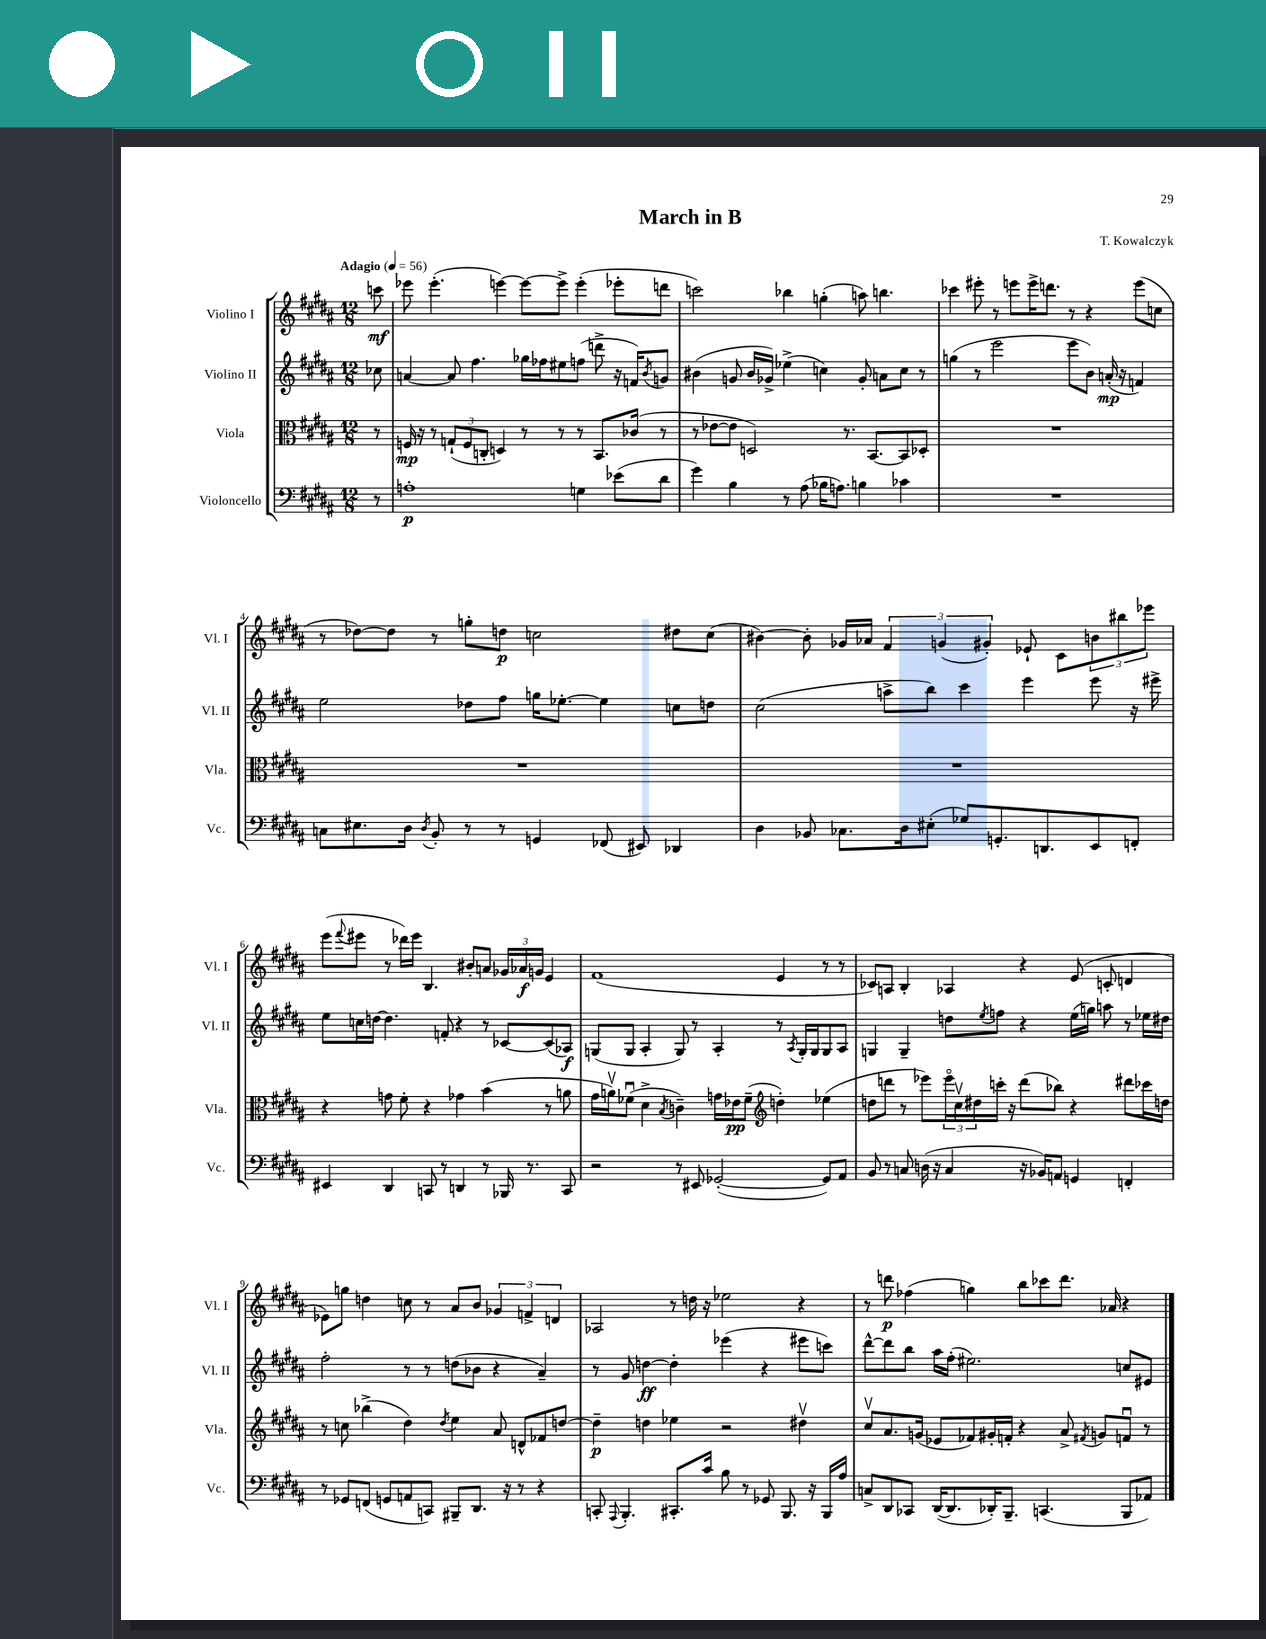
\header { title = "March in B" composer = "T. Kowalczyk" }
<<
\new StaffGroup <<
\new Staff = "s0" \with { instrumentName = "Violino I" shortInstrumentName = "Vl. I" } {
    \clef treble \key b \major \numericTimeSignature \time 12/8 \partial 8 \tempo "Adagio" 4 = 56
    c'''8\mf |
    ees'''8 ees'''4.-.( e'''4~) e'''8~ e'''8-> e'''4-.( ees'''8-. d'''8 |
    c'''2) bes''4 g''4-.( a''8) b''4. |
    ces'''4 eis'''8-. r8 e'''8 e'''16-> d'''8. r8 r4 e'''8( c''8 |
    r8 des''8~) des''8 r8 g''8-. d''8\p c''2 dis''8 c''8( |
    bis'4~) bis'8-. ges'16 aes'16 \tuplet 3/2 { fis'4 g'4( gis'4-.) } ees'8-! cis'8 \tuplet 3/2 { b'8 bis''8 ees'''8 } |
    e'''8( \appoggiatura { fis'''8 } eis'''8 r8 des'''16) eis'''16 b4. bis'8-. a'8 \tuplet 3/2 { ges'16 aes'16\f g'16 } e'4 |
    fis'1( e'4 r8 r8 |
    ces'8) a8 b4-. aes4 r4 e'8( c'8-. d'4 |
    ees'8) g''8 d''4 c''8 r8 ais'8 b'8 \tuplet 3/2 { ges'4 f'4-> d'4 } |
    aes2 r8 d''16 r16 ees''2 r4 |
    r8 d'''8\p fes''4( g''4) b''8 ces'''8 d'''8. aes'16 r4 \bar "|." |
}
\new Staff = "s1" \with { instrumentName = "Violino II" shortInstrumentName = "Vl. II" } {
    \clef treble \key b \major \numericTimeSignature \time 12/8 \partial 8
    ces''8 |
    a'4~ a'8 fis''4. ges''16 fes''16 eis''8 f''8( d'''8-> r16 f'16) \acciaccatura { b'8 } g'8 |
    bis'4( g'8 bis'16 ges'16->) ees''4->( c''4) ges'8-. a'8 c''8 r8 |
    g''4( r8 e'''2 e'''8 b'8) a'16-.\mp( r16 f'4) |
    e''2 des''8 fis''8 g''16 ees''8.~-. ees''4 c''8 d''8 |
    cis''2( a''8-> b''8) cis'''4 e'''4 e'''8 r16 eis'''16-> |
    e''8 c''16 d''16~ d''4. f'8-. r4 r8 ces'8~ ces'8( aes8\f) |
    g8( g8 ais4-. g8) r8 ais4-. r8 \acciaccatura { ais8 } g16-. g16 g8 ais8 |
    g4 g4-- d''8 \acciaccatura { e''8 } f''8 r4 e''16( g''16) a''8 r8 ees''16 dis''16 |
    fis''2-. r8 r8 d''8( bes'8 r4 ais'4--) |
    r8 gis'8 d''4~\ff d''4-. ees'''4( r4 eis'''8 c'''8) |
    dis'''8~-^ dis'''8 b''8 ais''16 fis''16-.( eis''2.) c''8 eis'8 \bar "|." |
}
\new Staff = "s2" \with { instrumentName = "Viola" shortInstrumentName = "Vla." } {
    \clef alto \key b \major \numericTimeSignature \time 12/8 \partial 8
    r8 |
    f16\mp r16 r8 \tuplet 3/2 { g8-!( f8 c8-. } d4) r8 r8 r8 b,8. ces'16( r8 |
    r8 ees'8~ ees'8 d2) r8. b,8.~ b,8 des8-. |
    R1. |
    R1. |
    R1. |
    r4 g'8 fis'8-. r4 ges'4 b'4( r8 a'8 |
    gis'16 a'16\upbow) fes'8\downbow( dis'4-> \acciaccatura { b8 } c'4--) g'16 ees'16\pp fes'8--( \clef treble d''4-.) ees''4( |
    d''8 d'''8 r8 ees'''8) \tuplet 3/2 { ees'''16\flageolet cis''16\upbow dis''16 } c'''16-. r16 d'''8( bes''8) r4 dis'''8 ces'''16 d''16 |
    r8 c''8 bes''4->( dis''4) \acciaccatura { dis''8 } e''4 ais'8 d'8-^ fes'8 d''8~ |
    d''4--\p d''4 ees''4 r2 dis''4\upbow |
    cis''8\upbow ais'8. g'16( ees'8 fes'8) gis'16-. f'16-. r4 ais'8-> \acciaccatura { fis'8 } g'8 f'8\downbow r8 \bar "|." |
}
\new Staff = "s3" \with { instrumentName = "Violoncello" shortInstrumentName = "Vc." } {
    \clef bass \key b \major \numericTimeSignature \time 12/8 \partial 8
    r8 |
    a1-.\p g4 ees'8( dis'8 |
    gis'4) b4 r8 ais8( bes16 a8.) b4 ces'4 |
    R1. |
    c8 eis8. dis16 \acciaccatura { dis8 } b,8-. r8 r8 g,4 fes,8( eis,8) des,4 |
    dis4 bes,8 ces8. dis16 eis8-.( ges8) g,8.-. d,8. e,8 f,8-. |
    eis,4 dis,4 c,8 r8 d,4 r8 bes,,16 r8. c,8 |
    r2 r8 eis,8 ges,2~-.( ges,8) ais,8 |
    b,8 r8 c8 d16( r16 c4 r16 bes,16) a,8 g,4 f,4-. |
    r8 ges,8 f,8( g,8 a,8 c,8) bis,,8-- dis,8. r16 r8 r4 |
    c,8-. \appoggiatura { ais,,8 } b,,4.-. cis,8.-. cis'16 b8 r8 ges,8 b,,8. r16 b,,16 ais16 |
    c8-> dis,8 ces,8 dis,16~( dis,8. des,16-.) b,,8.-- c,4.( b,,8 aes,8) \bar "|." |
}
>>
>>
